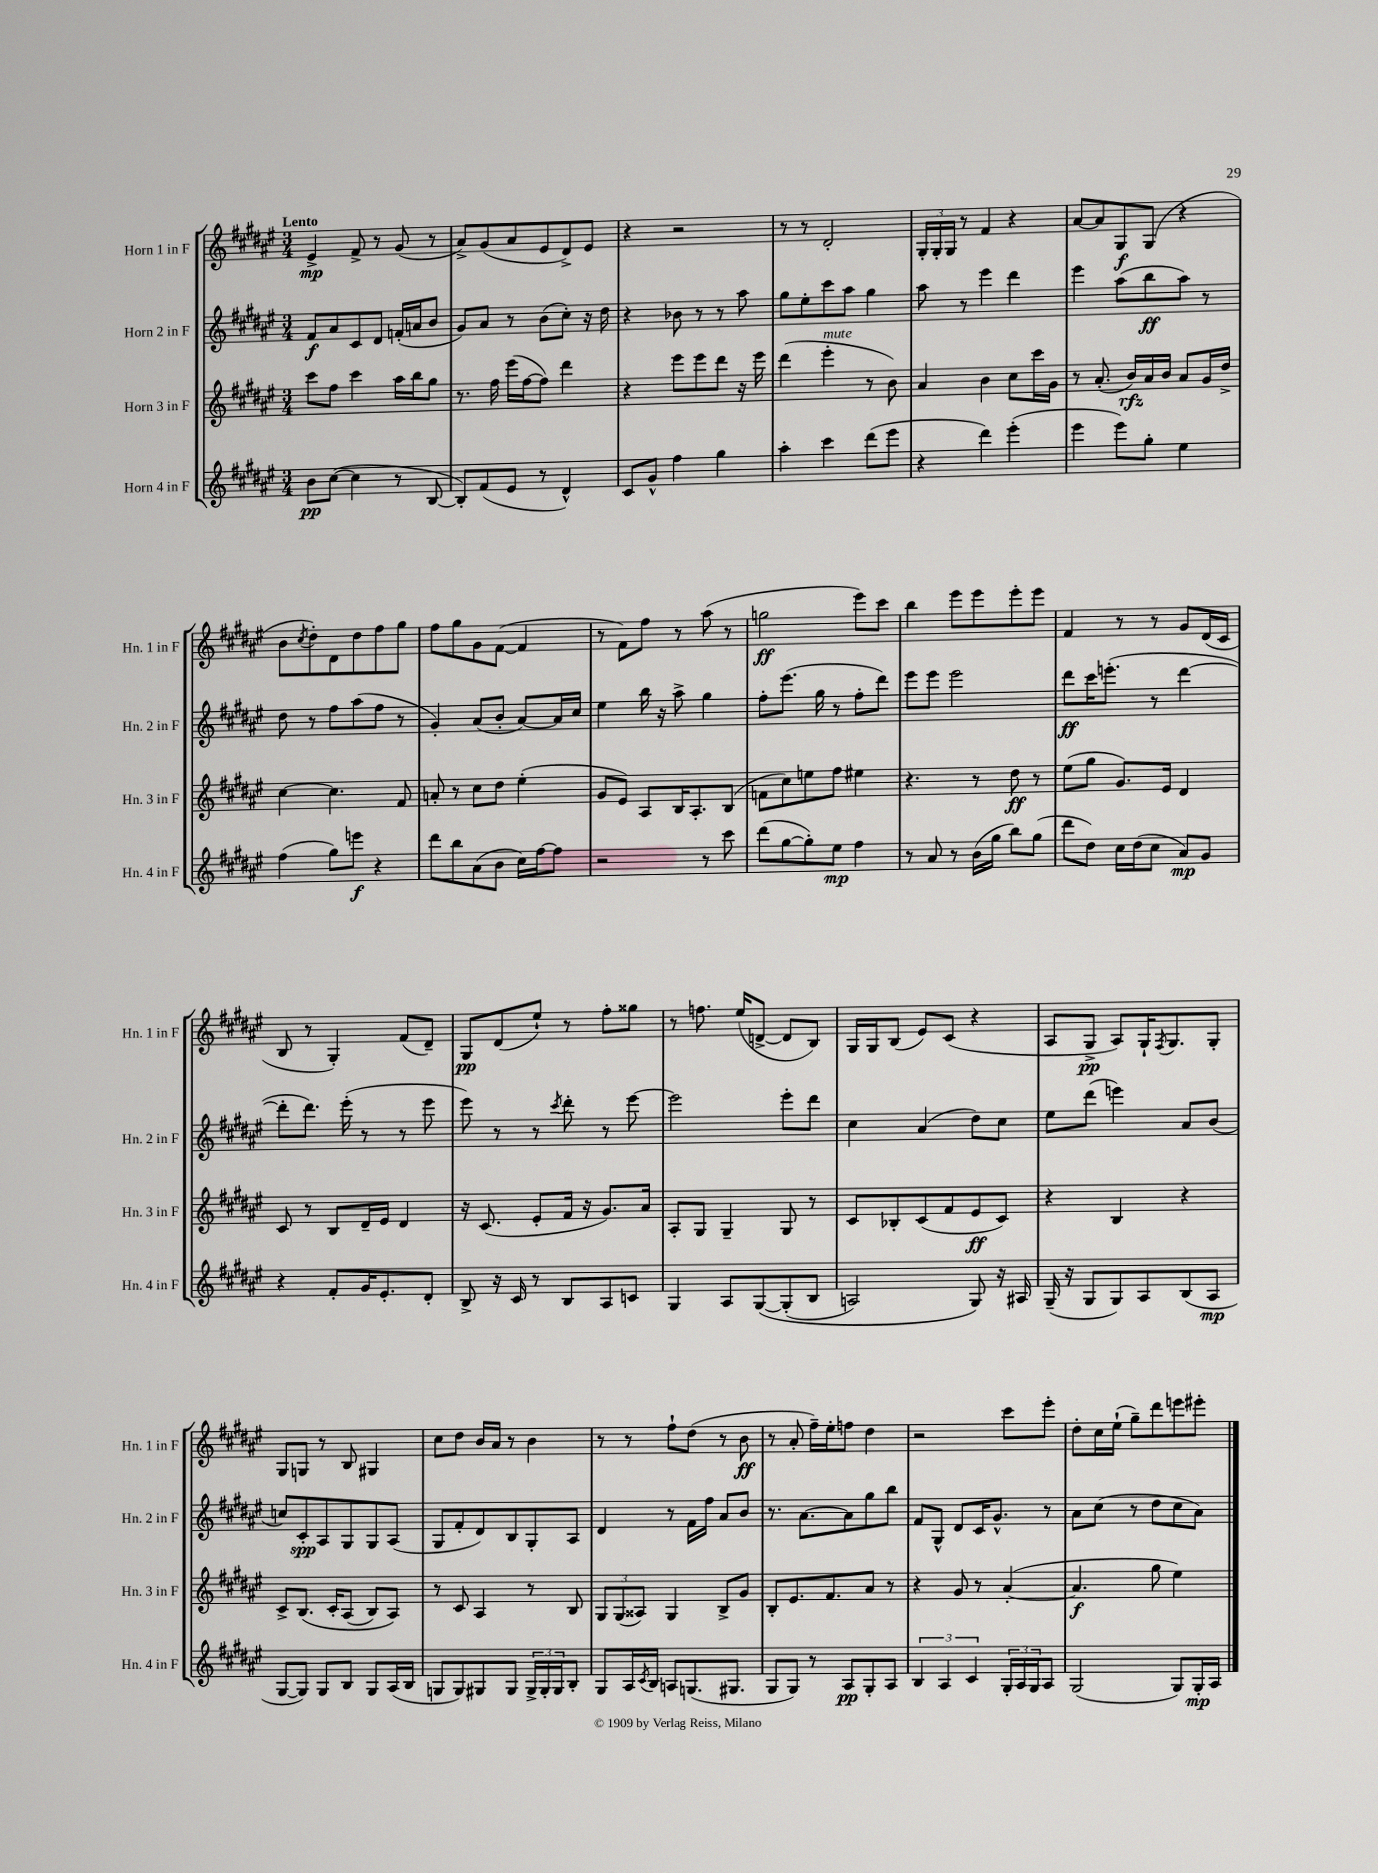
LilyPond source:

<<
\new StaffGroup <<
\new Staff = "s0" \with { instrumentName = "Horn 1 in F" shortInstrumentName = "Hn. 1 in F" } {
    \clef treble \key fis \major \numericTimeSignature \time 3/4 \tempo "Lento"
    eis'4->\mp fis'8-> r8 gis'8( r8 |
    ais'8->) gis'8( ais'8 eis'8 dis'8->) eis'8 |
    r4 r2 |
    r8 r8 dis'2-. |
    \tuplet 3/2 { gis16-. gis16-. gis16 } r8 fis'4 r4 |
    ais'8~ ais'8 gis8\f gis8( r4 |
    b'8 \acciaccatura { cis''8 } dis''8-.) dis'8 dis''8 fis''8 gis''8 |
    fis''8 gis''8 gis'8 fis'8~( fis'4 |
    r8 fis'8) fis''8 r8 ais''8( r8 |
    g''2\ff eis'''8) cis'''8 |
    b''4 eis'''8 eis'''8 eis'''8-. eis'''8 |
    fis'4 r8 r8 gis'8 dis'16( cis'16 |
    b8 r8 gis4-.) fis'8( dis'8--) |
    gis8\pp dis'8( eis''8-!) r8 fis''8-. gisis''8 |
    r8 f''8. eis''16( d'8~-> d'8 b8) |
    gis16 gis16 b8( eis'8) cis'8( r4 |
    ais8 gis8->\pp ais8) gis16-! \acciaccatura { fis8 } gis8. gis8-. |
    gis8 g8 r8 b8 gis4 |
    cis''8 dis''8 b'16 ais'16 r8 b'4 |
    r8 r8 fis''8-! dis''8( r8 b'8\ff |
    r8 ais'8-. fis''16--) eis''16-. f''8 dis''4 |
    r2 cis'''8 eis'''8-. |
    dis''8-. cis''16 eis''16-!( gis''8--) dis'''8 e'''8 eis'''8-. \bar "|." |
}
\new Staff = "s1" \with { instrumentName = "Horn 2 in F" shortInstrumentName = "Hn. 2 in F" } {
    \clef treble \key fis \major \numericTimeSignature \time 3/4
    fis'8\f ais'8 cis'8 dis'8 f'16-.( a'16 b'8 |
    gis'8) ais'8 r8 b'8( cis''8-.) r16 dis''16 |
    r4 bes'8 r8 r8 ais''8 |
    gis''8 eis''8-. cis'''8 ais''8 gis''4 |
    ais''8 r8 eis'''4 dis'''4 |
    eis'''4 ais''8( b''8\ff ais''8) r8 |
    dis''8 r8 fis''8 ais''8( fis''8 r8 |
    gis'4-.) ais'8( b'8-. ais'8~) ais'16 cis''16 |
    eis''4 b''16 r16 ais''8-> gis''4 |
    fis''8-. eis'''8.( gis''16 r8 fis''8-. dis'''8) |
    eis'''8 eis'''8 eis'''2 |
    dis'''8\ff cis'''16 e'''8.-.( r8 dis'''4~ |
    dis'''8-. dis'''8.) eis'''16-.( r8 r8 eis'''8 |
    eis'''8) r8 r8 \acciaccatura { cis'''8 } dis'''8-. r8 eis'''8~ |
    eis'''2 eis'''8-. dis'''8 |
    cis''4 ais'4( dis''8) cis''8 |
    eis''8 dis'''8( e'''4) ais'8 b'8( |
    c''8) cis'8-.\spp ais8 gis8 gis8 ais8( |
    gis8 fis'8-. dis'8) b8 gis8-. ais8 |
    dis'4 r8 fis'16 fis''16 ais'8 b'8 |
    r8. ais'8.~ ais'8 gis''8 b''8 |
    fis'8 gis8-^ dis'8 cis'16 gis'8.-^ r8 |
    ais'8 cis''8( r8 dis''8 cis''8 ais'8) \bar "|." |
}
\new Staff = "s2" \with { instrumentName = "Horn 3 in F" shortInstrumentName = "Hn. 3 in F" } {
    \clef treble \key fis \major \numericTimeSignature \time 3/4
    cis'''8 fis''8 cis'''4 ais''16 b''16 gis''8 |
    r8. fis''16 eis'''16( fis''16~ fis''8) dis'''4 |
    r4 eis'''8 eis'''8 dis'''8 r16 eis'''16 |
    dis'''4( eis'''4-.^\markup { \italic "mute" } r8 b'8) |
    ais'4 b'4 cis''8 cis'''16 gis'16 |
    r8 ais'8.-.( b'16\rfz) ais'16 b'16 ais'8 gis'16 dis''16-> |
    cis''4~ cis''4. fis'8 |
    a'8-. r8 cis''8 dis''8 eis''4-.( |
    gis'8 eis'8) ais8 b16 ais8.-. b8( |
    f'8 cis''8) e''8 fis''8 eis''4 |
    r4. r8 dis''8\ff r8 |
    eis''8( gis''8 gis'8.) eis'16 dis'4 |
    cis'8 r8 b8 dis'16-- eis'16 dis'4 |
    r16 cis'8.( eis'8-. fis'16 r16 gis'8.) ais'16 |
    ais8-. gis8 gis4-- gis8 r8 |
    cis'8 bes8-. cis'8( fis'8 eis'8\ff cis'8) |
    r4 b4 r4 |
    cis'8-> b8.\( cis'16-. ais8( b8) ais8\) |
    r8 cis'8 ais4 r8 b8 |
    \tuplet 3/2 { gis8 gis8( aisis8) } gis4 b8-> gis'8 |
    b8-. eis'8. fis'8. ais'8 r8 |
    r4 gis'8 r8 ais'4~-.( |
    ais'4.\f gis''8 eis''4) \bar "|." |
}
\new Staff = "s3" \with { instrumentName = "Horn 4 in F" shortInstrumentName = "Hn. 4 in F" } {
    \clef treble \key fis \major \numericTimeSignature \time 3/4
    b'8\pp cis''8~( cis''4 r8 b8~ |
    b8-.) fis'8( eis'8 r8 dis'4-^) |
    cis'8 gis'8-^ fis''4 gis''4 |
    ais''4-. cis'''4 dis'''8( eis'''8 |
    r4 dis'''4) eis'''4-.( |
    eis'''4 eis'''8) gis''8-. eis''4 |
    fis''4( gis''8) e'''8\f r4 |
    dis'''8 b''8 ais'8( b'8 cis''16) fis''16~ fis''8 |
    r2 r8 cis'''8 |
    dis'''8( gis''8~ gis''8-.) eis''8\mp fis''4 |
    r8 ais'8 r8 b'16( gis''16 b''8) gis''8( |
    dis'''8 dis''8) cis''16 dis''16( cis''8 ais'8\mp) gis'8 |
    r4 fis'8-. gis'16 eis'8.-. dis'8-. |
    b8-> r16 cis'16 r8 b8 ais8 c'8 |
    gis4 ais8 gis8~\( gis8-.( b8 |
    a2) gis8\) r16 ais16 |
    gis16--( r16 gis8 gis8) ais8 b8( ais8\mp |
    gis8~ gis8) gis8 b8 gis8 ais16( b16 |
    g8 g8) gis8 gis8 \tuplet 3/2 { gis16-> gis16-. gis16 } b8-. |
    gis8 ais16 \acciaccatura { cis'8 } b16 a8 g8.( gis8. |
    gis8 gis8) r8 ais8\pp gis8-. ais8 |
    \tuplet 3/2 { b4 ais4 cis'4 } \tuplet 3/2 { gis16-. ais16 gis16 } ais8 |
    gis2( gis8) gis16-.\mp ais16 \bar "|." |
}
>>
>>
\layout { \context { \Score \remove "Bar_number_engraver" } }
